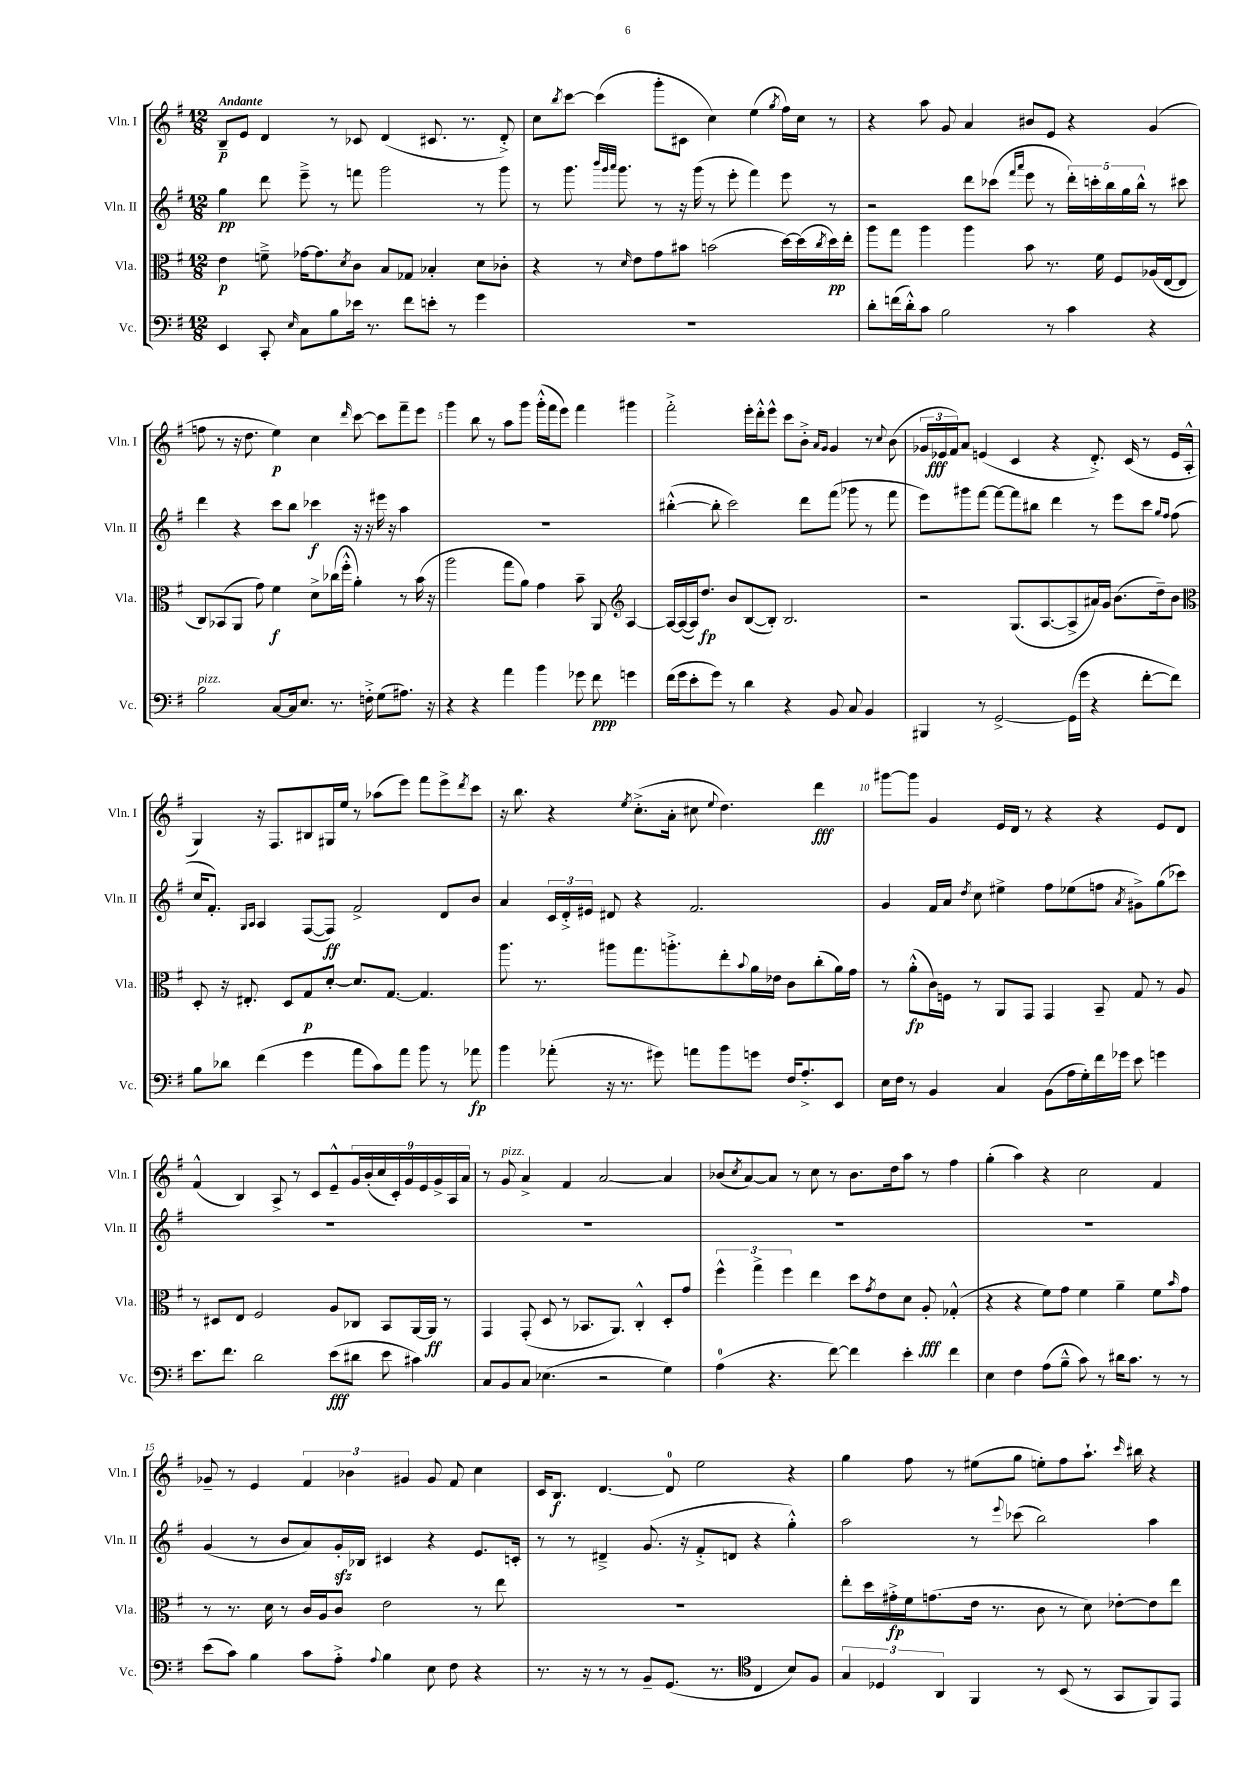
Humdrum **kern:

**kern	**kern	**kern	**kern
*staff4	*staff3	*staff2	*staff1
*clefF4	*clefC3	*clefG2	*clefG2
*k[f#]	*k[f#]	*k[f#]	*k[f#]
*M12/8	*M12/8	*M12/8	*M12/8
4EE/	4e\	4gg\	8B~/L
.	.	.	8e/J
8CC'/	8f~^\	8ddd\	4d/
16qqE/	.	.	.
8C\L	[16g-\LK	8eee~^\	.
.	8.g-\]	.	.
8B\	.	8r	8r
.	8qd/	.	.
16e-\Jk	8c\J	8fff\	8c-/
8.r	.	.	.
.	8B/L	2ggg\	(4d/
8f#\L	8G-/J	.	.
8e'\J	4B-'/	.	8.c#/
8r	.	.	.
.	.	.	8.r
4g\	8d\L	8r	.
.	8c-'\J	8ggg\	8d'^/)
=	=	=	=
1.r	4r	8r	8cc\L
.	.	.	8qbb/
.	.	8.ggg\	[8ccc\J
.	8r	.	(4ccc\]
.	.	32qqbbb/LLL	.
.	.	32qqggg/	.
.	.	32qqaaa/JJJ	.
.	.	8.ggg\	.
.	16qqd/	.	.
.	8e\L	.	.
.	8g\	8r	8ggg'\L
.	8b#\J	16r	8c#\J
.	.	(16ggg\	.
.	(2b\	8r	4cc\)
.	.	8eee'\	.
.	.	4fff#\)	(4ee\
.	.	.	8qgg/
.	[16dd\LL)	8eee\	16ff#\LL)
.	(16dd\]	.	16cc\JJ
.	8qcc/	.	.
.	16dd\)	8r	8r
.	16ee'\JJ	.	.
=	=	=	=
8d'\L	8aa\L	2r	4r
(16f\L	8gg\J	.	.
16d'^^\J)	.	.	.
8c\J	4aa\	.	8aa\
2B\	.	.	8g/
.	4aa\	8ddd\L	4a/
.	.	(8ccc-\J	.
.	.	16qqfff#/LL	.
.	.	16qqaaa/JJ	.
.	8b\	8eee\	8b#/L
8r	8.r	8r	8e/J
4c\	.	20ddd'\LL)	4r
.	.	20ccc'\	.
.	16f#\	.	.
.	.	20bb\	.
.	8F#/L	.	.
.	.	20gg\	.
.	.	20bb^^\JJ	.
4r	(16A-/L	8r	(4g/
.	[16E/J	.	.
.	8E/]J	8ccc#\	.
=	=	=	=
2B\	8C/L)	4ddd\	8ff\
.	(8BB-/	.	8r
.	8AA/J	4r	16r
.	.	.	8.dd\
.	8g\)	.	.
[8C/L	4f#\	8ccc\L	4ee\)
16C/]k	.	8bb\J	.
8.E/J	.	.	.
.	8d^\L	4ccc-\	4cc\
8.r	(16cc-\L	.	.
.	16ff#'^^\JJ	.	.
.	.	.	16qqddd/
.	4a'\)	16r	[8ccc\
16F'^\	.	16r	.
(8G\L	.	16eee#\	8ccc\]L
.	.	16r	.
8.A#\J)	8r	4aa\	8fff#~\
.	(16b\	.	8eee\J
16r	16r	.	.
=	=	=	=
4r	2aa\	1.r	4ggg\
4r	.	.	8bb\
.	.	.	8r
4a\	8gg\L	.	8aa\L
.	8a\J)	.	8ggg\J
4b\	4g\	.	(16ggg'^^\LL
.	.	.	16fff#\J
.	.	.	8eee\J)
8g-\	8b~\	.	4fff#\
8f#\	8AA/	.	.
*	*clefG2	*	*
4g\	[4A/	.	4ggg#\
=	=	=	=
(16f#\LL	16A/_LL	([4bb#'^^\	2fff#'^\
16g\J	(16A/_	.	.
8e'\	16A/]J)	.	.
.	8.dd/J	.	.
8g\J)	.	8bb#'\]	.
8r	8b/L	2ccc\)	.
4d\	([8B/	.	16eee'\LL
.	.	.	16ddd'^^\J
.	8B'/]J)	.	8eee^^\J
4r	2.B/	.	8ccc\L
.	.	8ddd\L	8b'^\J
.	.	.	16qqa/LL
.	.	.	16qqg/JJ
8BB/	.	(8fff#\J	4g/
8C/	.	8ggg-\	.
4BB/	.	8r	8r
.	.	.	8qqcc/
.	.	8fff#\	(8b\
=	=	=	=
4BBB#/	2r	8eee\L)	24g-/LL
.	.	.	24e-/
.	.	.	24f#/J)
.	.	8ggg#\	8a/J
8r	.	[8fff#\J	(4e/
[2GG^/	.	8fff#\_L	.
.	(8.G/L	8fff#\]	4c/
.	.	8bb#\J	.
.	[8.A/	.	.
.	.	4ddd\	4r
(16GG\]LL	8A^/]	.	.
16g\JJ	.	.	.
4r	16a#/L)	8r	8.d'^/)
.	16g/JJ	.	.
.	(8.b\L	8eee\L	.
.	.	.	(16c/
[8f#'\L	.	8ccc\J	8r
.	16dd~\k)	.	.
.	.	16qqgg/LL	.
.	.	16qqff#/JJ	.
8f#\]J)	8b\J	(8ff#\	16e/LL
.	.	.	16A'^^/JJ
=	=	=	=
*	*clefC3	*	*
8B\L	8D'/	16cc/LK	4G/)
.	.	8.f#'/J)	.
8d-\J	16r	.	.
.	8.E#'/	.	.
.	.	16qqG/LL	.
.	.	16qqA/JJ	.
(4f#\	.	4A/	16r
.	.	.	8.F#/L
.	8D/L	.	.
4g\	8G/	([8F#/L	8B#/
.	[8d'/J	8F#/]J)	16G#/L
.	.	.	16ee/JJ
8a\L	8.d/]L	2f#^/	8r
8c\)	.	.	(8aa-\L
.	[8.G/J	.	.
8a\J	.	.	8eee\J)
8b\	4.G/]	.	8fff#\L
8r	.	8d/L	8eee^\
.	.	.	8qddd/
8a-\	.	8b/J	8ccc\J
=	=	=	=
4b\	8.aa\	4a/	16r
.	.	.	8.bb\
.	8.r	.	.
(8a-'\	.	24c/LL	4r
.	.	24d'^/	.
.	.	24e#/JJ	.
16r	8aa#\L	8d#/	.
8.r	.	.	.
.	.	.	8qee/
.	8.gg\	4r	(8.cc'^\L
8g#\)	.	.	.
.	8.aa'^\	.	16a'\Jk
8a\L	.	2.f#/	8cc#\
.	.	.	8qqee/
8b\	8ee'\	.	4.dd\)
.	8qqb/	.	.
8g\J	16a\L	.	.
.	16e-\JJ	.	.
16F#/LK	8c\L	.	.
8.A'^/	.	.	.
.	(8cc'\	.	4ddd\
8EE/J	16a\L)	.	.
.	16g\JJ	.	.
=	=	=	=
16E\LL	8r	4g/	[8ggg#\L
16F#\JJ	.	.	.
8r	(8a'^^\L	.	8ggg#\]J
4BB/	16c\L)	16f#/LL	4g/
.	16F\JJ	16a/JJ	.
.	.	8qdd/	.
.	8r	8cc\	.
4C/	8AA/L	4ee#^\	16e/LL
.	.	.	16d/JJ
.	8GG/J	.	8r
(8BB\L	4GG/	8ff#\L	4r
16A\L	.	(8ee-\	.
16G'\)	.	.	.
16f#\	8BB~/	8ff\J	4r
16g-\JJ	.	.	.
.	.	8qa/	.
8e\	8G/	8g#^\L)	.
4g\	8r	(8gg\	8e/L
.	8A/	8ccc-\J)	8d/J
=	=	=	=
8.e\L	8r	1.r	(4f#^^/
.	8D#/L	.	.
8.f#\J	.	.	.
.	8E/J	.	4B/)
2d\	2F#/	.	.
.	.	.	8A^/
.	.	.	8r
.	.	.	8c/L
(8e\L	8A/L	.	8e~^^/
8d#\J	8C-/J	.	18g/L
.	.	.	(18b'/
.	.	.	18cc/
8e\	8BB/L	.	.
.	.	.	18c'/)
.	.	.	18g/
4c#\)	[16AA/L	.	.
.	.	.	18e/
.	16AA/]JJ	.	.
.	.	.	18g^/
.	8r	.	.
.	.	.	18A/
.	.	.	18a/JJ
=	=	=	=
8C/L	4GG/	1.r	8r
8BB/	.	.	8g/
8C/J	(8GG'/	.	4a^/
(4.E-\	8D/	.	.
.	8r	.	4f#/
.	8.BB-/L	.	.
2r	.	.	[2a/
.	8.AA/J)	.	.
.	4C'^^/	.	.
4G\)	8D'/L	.	4a/]
.	8g/J	.	.
=	=	=	=
(4A\	6ff#^^\	1.r	(8b-/L
.	.	.	8qcc/
.	.	.	[8a/)
.	6gg^\	.	.
4.r	.	.	8a/]J
.	6ff#\	.	.
.	.	.	8r
.	4ee\	.	8cc\
[8f#\)	.	.	8r
4f#\]	8dd\L	.	8.b-\L
.	8qg/	.	.
.	8e\	.	.
.	.	.	16dd\k
4e'\	8d\J	.	8aa\J
.	8A'/	.	8r
4f#\	(4G-'^^/	.	4ff#\
=	=	=	=
4E\	4r	1.r	(4gg'\
4F#\	4r	.	4aa\)
(8A\L	8f#\L)	.	4r
8B~^^\J	8g\J	.	.
8c\)	4f#\	.	2cc\
8r	.	.	.
16d#\LK	4a~\	.	.
8.c\J	.	.	.
8r	8f#\L	.	4f#/
.	16qqb/	.	.
8r	8g\J	.	.
=	=	=	=
(8e\L	8r	(4g/	8g-~/
8c\J)	8.r	.	8r
4B\	.	8r	4e/
.	16d\	.	.
.	8r	8b/L	.
8c\L	16c/LL	8a/)	6f#/
.	16A/J	.	.
8A'^\J	8c/J	16g'/L	.
.	.	.	6b-\
.	.	16B-/JJ	.
8qqA/	.	.	.
4B\	2e\	4c#/	.
.	.	.	6g#/
8E\	.	4r	8g#/
8F#\	.	.	8f#/
4r	8r	8.e/L	4cc\
.	8ee\	.	.
.	.	16c'/Jk	.
=	=	=	=
8.r	1.r	8r	16c/LK
.	.	.	8.B/J
.	.	8r	.
16r	.	.	.
8r	.	4d#~^/	[4.d/
8r	.	.	.
8BB~/L	.	(8.g/	.
(8.GG/J	.	.	8d/]
.	.	16r	.
.	.	8f#'^/L	2ee\
8.r	.	.	.
.	.	8d/J	.
*clefC4	*	*	*
4C/	.	4r	.
8B/L)	.	4gg'^^\)	4r
8F#/J	.	.	.
=	=	=	=
6G/	8ee'\L	2aa\	4gg\
.	16dd\L	.	.
6D-/	.	.	.
.	16g#'^\	.	.
.	16f#\J	.	8ff#\
.	(8.g\	.	.
6AA/	.	.	.
.	.	.	8r
4FF#/	16e\Jk	8r	(8ee#\L
.	8.r	.	.
.	.	8qqeee/	.
.	.	(8ccc-\	8gg\J
8r	8c\	2bb\)	8ee'\L)
(8BB/	8r	.	8ff#\
8r	8d\)	.	8.aa`\J
8GG/L	[8e-'\L	.	.
.	.	.	16qqccc/
.	.	.	16bb#\
8FF#/)	8e-\]	4aa\	4r
8EE/J	8ee\J	.	.
==	==	==	==
*-	*-	*-	*-
